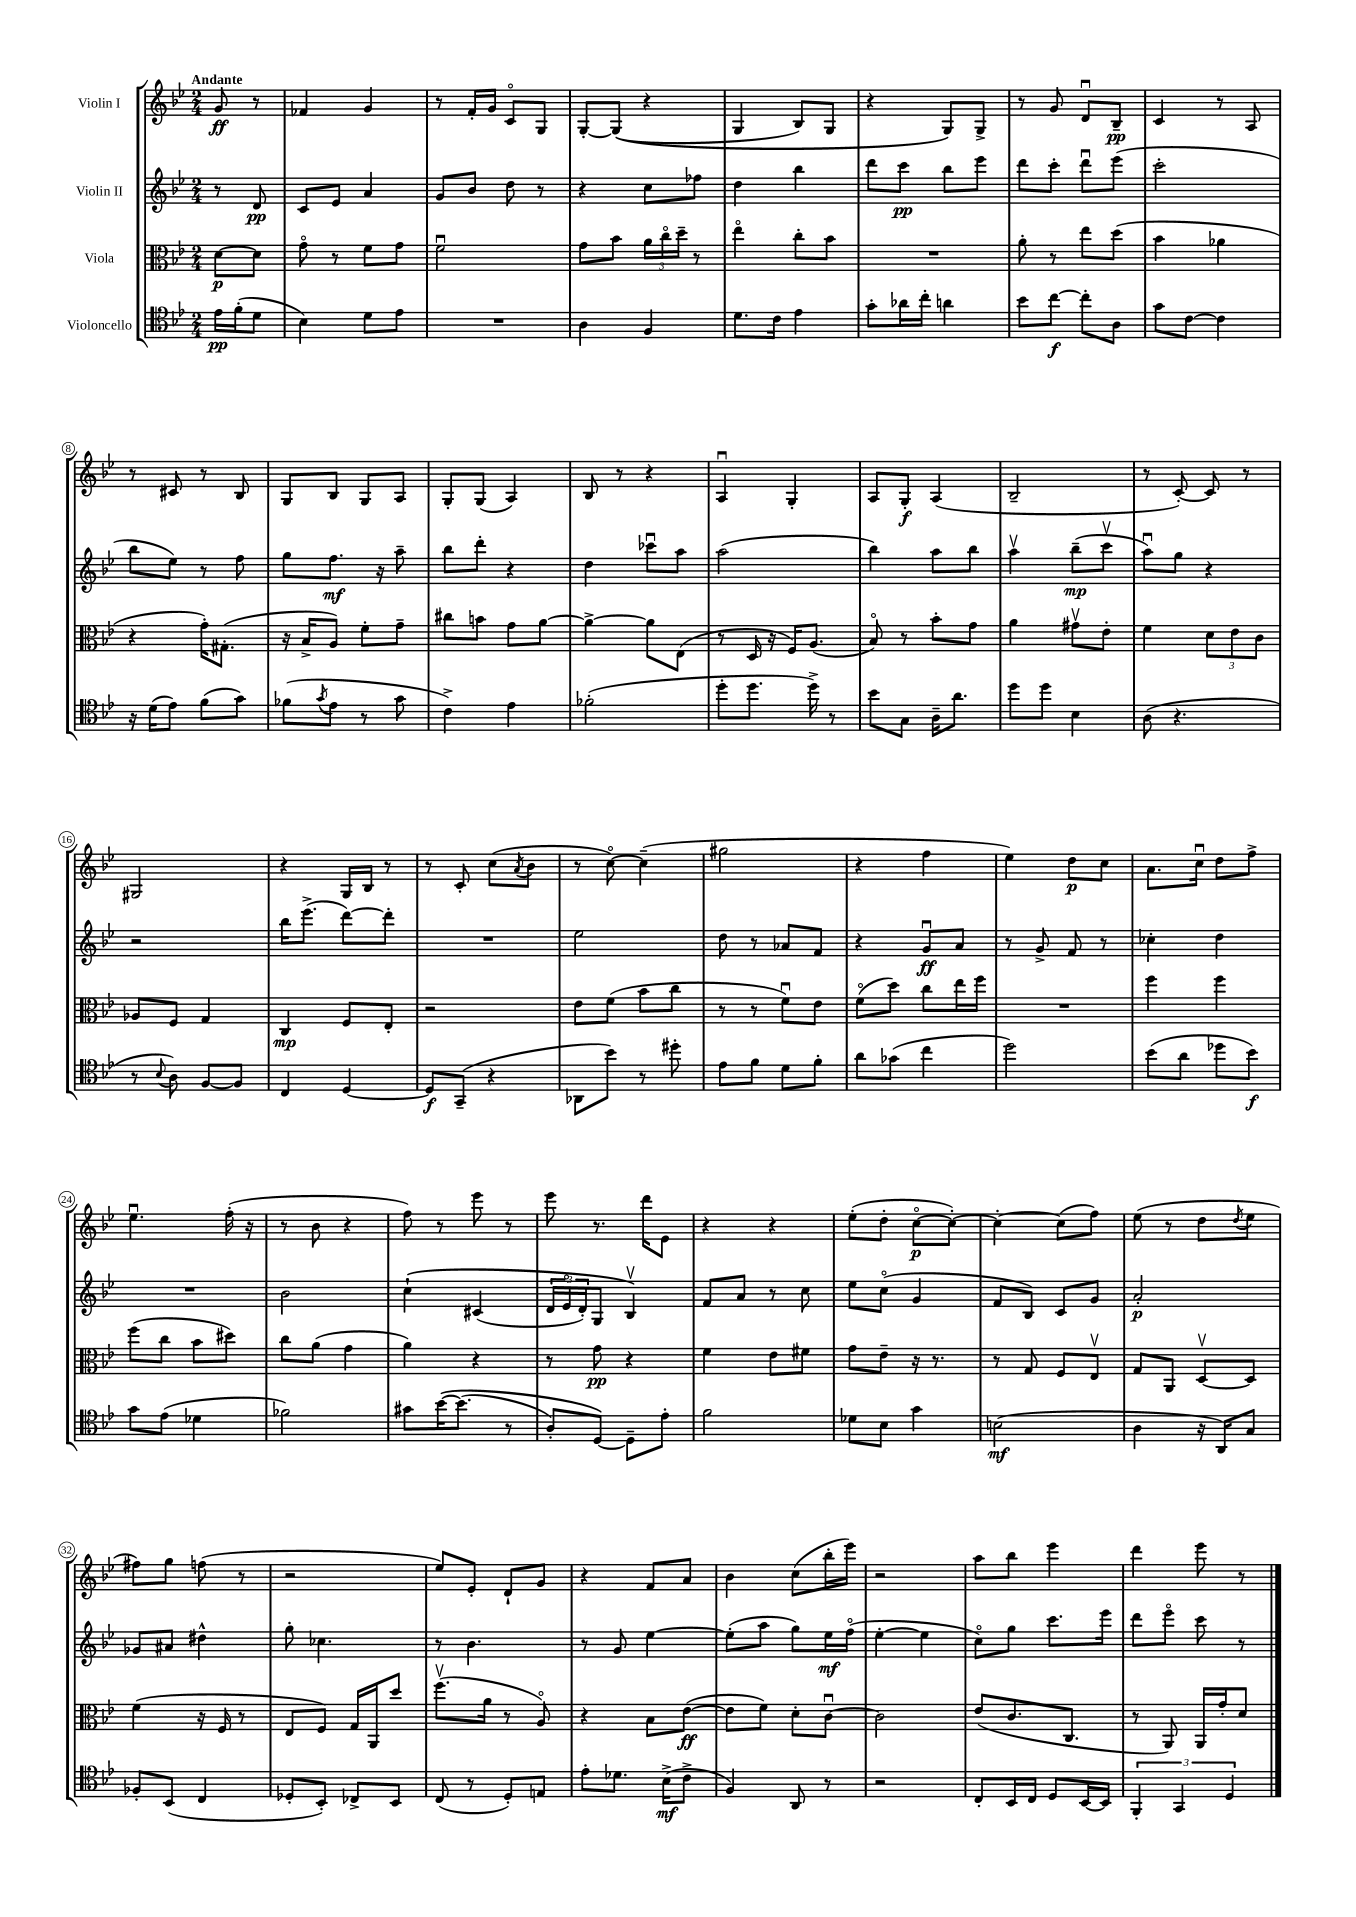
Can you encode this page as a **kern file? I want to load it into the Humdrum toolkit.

**kern	**kern	**kern	**kern
*staff4	*staff3	*staff2	*staff1
*clefC4	*clefC3	*clefG2	*clefG2
*k[b-e-]	*k[b-e-]	*k[b-e-]	*k[b-e-]
*M2/4	*M2/4	*M2/4	*M2/4
16e-	[8d	8r	8g
(16f'	.	.	.
8d	8d]	8d	8r
=	=	=	=
4B-)	8go	8c	4f-
.	8r	8e-	.
8d	8f	4a	4g
8e-	8g	.	.
=	=	=	=
2r	2fu	8g	8r
.	.	8b-	16f'
.	.	.	16g
.	.	8dd	8co
.	.	8r	8G
=	=	=	=
4A	8g	4r	[8G'
.	8b-	.	&((8G]
4F	24a	8cc	4r
.	24cco	.	.
.	24dd~	.	.
.	8r	8ff-	.
=	=	=	=
8.d	4ee-o	4dd	4G
16c	.	.	.
4e-	8cc'	4bb-	8B-)
.	8b-	.	8G
=	=	=	=
8g'	2r	8ddd	4r
16a-	.	8ccc	.
16cc'	.	.	.
4a	.	8bb-	8G&)
.	.	8eee-	8G^
=	=	=	=
8b-	8a'	8ddd	8r
[8cc	8r	8ccc'	8g
8cc']	8ee-	8dddu	8du
8A	(8dd	(8eee-	8B-~
=	=	=	=
8g	4b-	2ccc'	4c
[8c	.	.	.
4c]	4a-	.	8r
.	.	.	8A
=	=	=	=
16r	4r	8bb-	8r
(16d	.	.	.
8e-)	.	8ee-)	8c#
(8f	16g')	8r	8r
.	(8.G#'	.	.
8g)	.	8ff	8B-
=	=	=	=
(8f-	16r	8gg	8G
.	16B-^	.	.
8qg	.	.	.
8e-	8A)	8.ff	8B-
8r	8f'	.	8G
.	.	16r	.
8g	8g~	8aa~	8A
=	=	=	=
4c^)	8cc#	8bb-	8G'
.	8b	8ddd'	(8G
4e-	8g	4r	4A)
.	[8a	.	.
=	=	=	=
(2f-'	4a^_	4dd	8B-
.	.	.	8r
.	8a]	8ccc-u	4r
.	(8E-	8aa	.
=	=	=	=
8dd'	8r	(2aa	4Au
8.dd	16D	.	.
.	16r	.	.
.	16F)	.	4G'
16dd^)	(8.A	.	.
8r	.	.	.
=	=	=	=
8b-	8B-o)	4bb-)	8A
8G	8r	.	8G'
16A~	8b-'	8aa	(4A
8.a	.	.	.
.	8g	8bb-	.
=	=	=	=
8dd	4a	4aav	2B-~
8dd	.	.	.
4B-	8g#v	(8bb-~	.
.	8e-'	8cccv	.
=	=	=	=
(8A	4f	8aau)	8r
4.r	.	8gg	[8c')
.	12d	4r	8c]
.	12e-	.	.
.	.	.	8r
.	12c	.	.
=	=	=	=
8r	8A-	2r	2G#
8qqB-	.	.	.
8A)	8F	.	.
[8F	4G	.	.
8F]	.	.	.
=	=	=	=
4C	4C	16bb-	4r
.	.	(8.eee-^	.
[4D	8F	[8ddd)	16G
.	.	.	16B-
.	8E-'	8ddd']	8r
=	=	=	=
8D]	2r	2r	8r
(8GG~	.	.	8c'
4r	.	.	(8cc
.	.	.	8qa
.	.	.	8b-
=	=	=	=
8AA-	8e-	2ee-	8r
8b-)	(8f	.	[8cco)
8r	8b-	.	(4cc~]
8dd#'	8cc	.	.
=	=	=	=
8e-	8r	8dd	2gg#
8f	8r	8r	.
8d	8fu)	8a-	.
8f'	8e-	8f	.
=	=	=	=
8a	(8fo	4r	4r
(8g-	8dd)	.	.
4cc	8cc	8gu	4ff
.	16ee-	8a	.
.	16ff	.	.
=	=	=	=
2dd)	2r	8r	4ee-)
.	.	8g^	.
.	.	8f	8dd
.	.	8r	8cc
=	=	=	=
(8b-	4ff	4cc-'	8.a
8a	.	.	.
.	.	.	16ccu
8dd-	4ff	4dd	8dd
8b-)	.	.	8ff^
=	=	=	=
8g	(8ff	2r	4.ee-u
(8e-	8cc	.	.
4d-	8b-	.	.
.	8dd#)	.	(16ff'
.	.	.	16r
=	=	=	=
2f-)	8cc	2b-	8r
.	(8a	.	8b-
.	4g	.	4r
=	=	=	=
8g#	4a)	&(4cc`	8ff)
&([16b-	.	.	8r
(8.b-]	.	.	.
.	4r	(4c#	8eee-
8r	.	.	8r
=	=	=	=
8A')	8r	24d	8eee-
.	.	24e-o	.
.	.	24d')	.
[8D&)	8g	8G	8.r
8D~]	4r	4B-v&)	.
.	.	.	16ddd
8e-'	.	.	8e-
=	=	=	=
2f	4f	8f	4r
.	.	8a	.
.	8e-	8r	4r
.	8f#	8cc	.
=	=	=	=
8d-	8g	8ee-	(8ee-'
8B-	8e-~	(8cco	8dd'
4g	16r	4g	[8cco
.	8.r	.	.
.	.	.	8cc'_)
=	=	=	=
(2B	8r	8f	4cc'_
.	8G	8B-)	.
.	8F	8c	(8cc]
.	8E-v	8g	8ff)
=	=	=	=
4A	8G	2a'	(8ee-
.	8AA	.	8r
16r	[8Dv	.	8dd
16AA)	.	.	.
.	.	.	8qdd
8G	8D]	.	8ee-
=	=	=	=
8F-'	(4f	8g-	8ff#)
(8BB-	.	8a#	8gg
4C	16r	4dd#^^	(8ff
.	16F	.	.
.	8r	.	8r
=	=	=	=
8D-'	8E-	8gg'	2r
8BB-')	8F)	4.cc-	.
8C-^	16G	.	.
.	16AA	.	.
8BB-	8dd	.	.
=	=	=	=
(8C	(8.ffv	8r	8ee-)
8r	.	4.b-	8e-'
.	16a	.	.
8D')	8r	.	8d`
8E	8Ao)	.	8g
=	=	=	=
8e-'	4r	8r	4r
8.d-	.	8g	.
.	8B-	[4ee-	8f
(16B-^	.	.	.
8c^	([8e-	.	8a
=	=	=	=
4F)	8e-]	(8ee-']	4b-
.	8f)	8aa	.
8AA	8d'	8gg)	(8cc
8r	[8cu	16ee-	16bb-'
.	.	(16ffo	16eee-)
=	=	=	=
2r	2c]	[4ee-'	2r
.	.	4ee-]	.
=	=	=	=
8C'	(8e-	8cco)	8aa
16BB-	8.c	8gg	8bb-
16C	.	.	.
8D	.	8.ccc	4eee-
.	8.C	.	.
[16BB-	.	.	.
16BB-]	.	16eee-	.
=	=	=	=
6FF'	8r	8ddd	4ddd
.	8AA)	8eee-o	.
6GG	.	.	.
.	16AA	8ccc	8eee-
.	16g'	.	.
6D	.	.	.
.	8d	8r	8r
==	==	==	==
*-	*-	*-	*-
